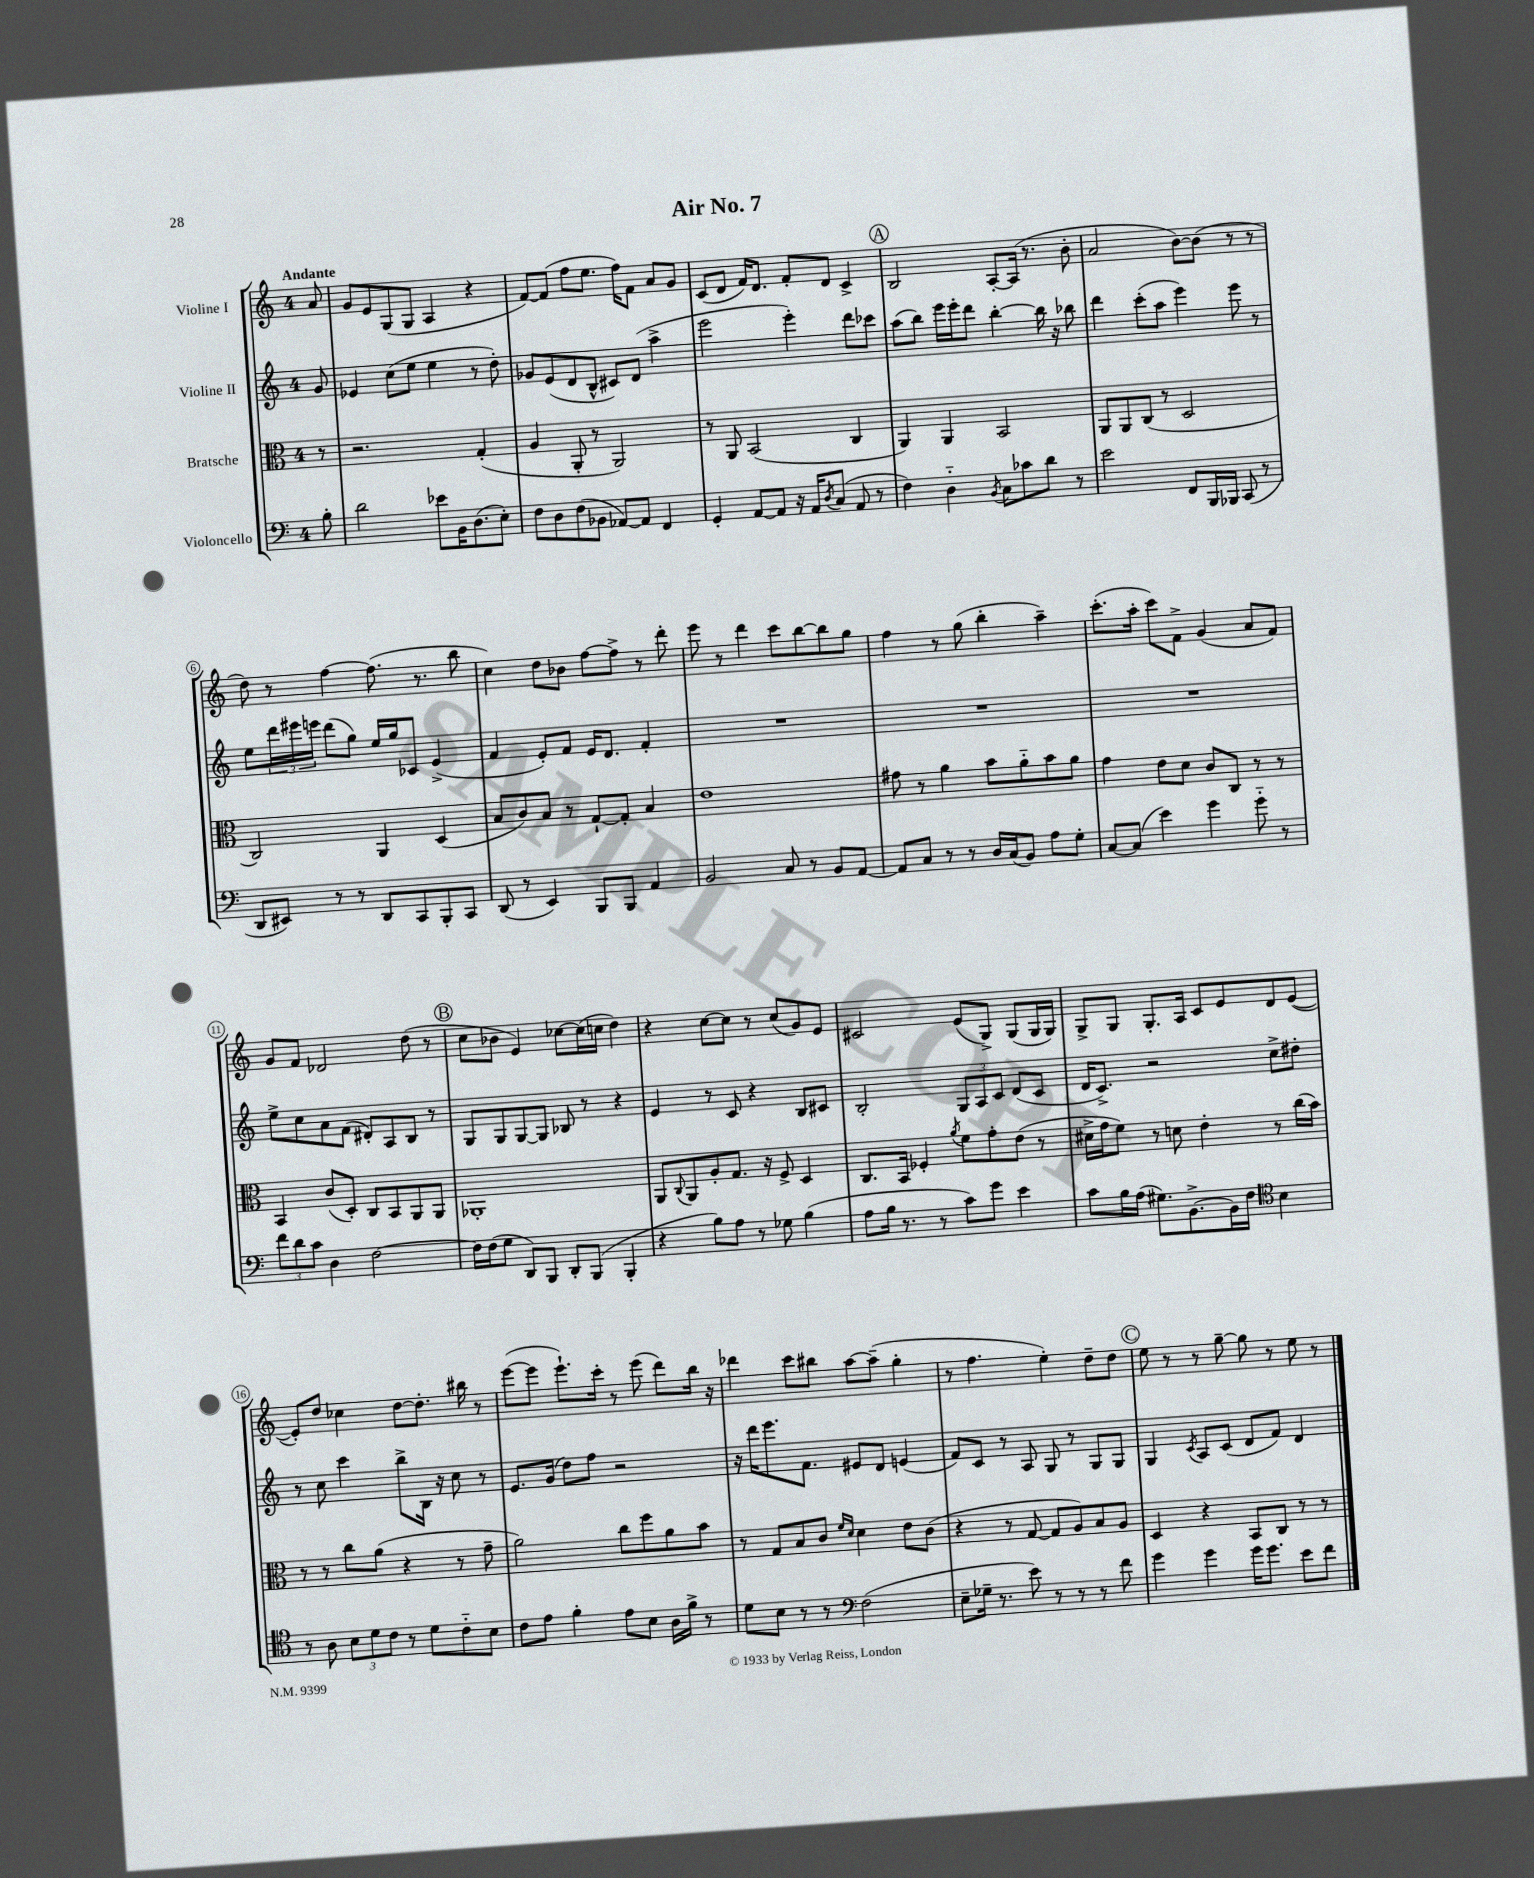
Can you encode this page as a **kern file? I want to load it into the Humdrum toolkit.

**kern	**kern	**kern	**kern
*part4	*part3	*part2	*part1
*staff4	*staff3	*staff2	*staff1
*I"Violoncello	*I"Bratsche	*I"Violine II	*I"Violine I
*clefF4	*clefC3	*clefG2	*clefG2
*k[]	*k[]	*k[]	*k[]
*M4/4	*M4/4	*M4/4	*M4/4
=	=	=	=
!	!	!	!LO:TX:a:B:t=Andante
8B'\	8r	8g/	8a/
=1	=1	=1	=1
2d\	2.r	4e-X/	8g/L
.	.	.	8e/
.	.	(8cc\L	(8G/
.	.	8ee\J	8G/J
8e-X\L	.	4ee\	4A/
16BB\K	.	.	.
(8.D\	.	.	.
.	(4G'/	8r	4r
8E'\J)	.	8dd'\)	.
=2	=2	=2	=2
8F\L	4A/	8g-X/L	[8f/L)
8D\	.	(8e/	(8f/J]
(8F\	8AA'/	8d/	8ff\L
8BB-X\J	8r	8B^^/J	8.ee\J
[8AA-X/L)	2AA/)	8c#X/L)	.
.	.	.	16ff\KL)
8AA-/J]	.	(8d/J	8f\J
4FF/	.	4aa^\	8a/L
.	.	.	8g/J
=3	=3	=3	=3
4GG'/	8r	2eee\	(8c/L
.	8AA/	.	8d/J
[8AA/L	(2BB/	.	16f/KL)
.	.	.	8.d/J
8AA/J]	.	.	.
16r	.	4eee'\)	8f'/L
16AA/KL	.	.	.
8qD/	.	.	.
(8C/J	.	.	8d/J
8AA/	4C/	8ddd\L	4c^/
8r	.	8ccc-X\J	.
!!LO:REH:place=s1:t=A
=4	=4	=4	=4
4F\)	4AA/)	(8aa\L	2B/
.	.	8bb\J)	.
4D\	4AA/	16eee\LL	.
.	.	16eee'\J	.
.	.	8ddd\J	.
8qBB/	.	.	.
8C\L	2BB/	[4bb'\	[8A'/L
8c-X\	.	.	(16A/Jk]
.	.	.	8.r
8d\J	.	16bb\]	.
.	.	16r	.
8r	.	8bb-X\	8b'\
=5	=5	=5	=5
2e\	8AA/L	4ddd\	2a/
.	8AA/	.	.
.	(8C/J	(8ccc'\L	.
.	8r	8aa\J	.
8FF/L	2D/	4eee\)	[8b\L)
16BBB/L	.	.	(8b\J]
16BBB-X/JJ	.	.	.
(8CC/	.	8eee\	8r
8r	.	8r	8r
!!LO:LB:g=z
=6	=6	=6	=6
8DD/L	2C/)	8ee\L	8dd\)
8EE#X/J)	.	24ddd\L	8r
.	.	24eee#X\	.
.	.	24eeen\JJ	.
8r	.	(8ddd\L	[4ff\
8r	.	8gg\J)	.
8DD/L	4AA/	16ee/LL	(8.ff\]
.	.	16gg/J	.
8CC/	.	8c-X/J	.
.	.	.	8.r
8BBB'/	(4D/	(4e^/	.
8CC/J	.	.	8bb\
=7	=7	=7	=7
(8DD/	8B/L	4f/	4cc\)
8r	8c/)	.	.
4EE/)	8B/J	8e'/L)	8dd\L
.	8r	8f/J	8b-X\J
8BBB/L	[8G`/L	16e/KL	[8ff\L
.	.	8.d/J	.
8BBB/J	8G'/J]	.	8ff^\J]
4AA/	4B/	4f'/	8r
.	.	.	8ddd'\
=8	=8	=8	=8
2BB/	1e	1r	8eee\
.	.	.	8r
.	.	.	4ddd\
8C/	.	.	8ccc\L
8r	.	.	[8bb\
8BB/L	.	.	8bb\]
[8AA/J	.	.	8gg\J
=9	=9	=9	=9
8AA/L]	8g#X\	1r	4ff\
8C/J	8r	.	.
8r	4a\	.	8r
8r	.	.	(8gg\
16D/LL	8b\L	.	4bb'\
(16C/J	.	.	.
8BB/J)	8a\	.	.
8A\L	8b\	.	4aa~\)
8G'\J	8a\J	.	.
=10	=10	=10	=10
[8C/L	4g\	1r	(8.ccc'\L
(8C/J]	.	.	.
.	.	.	16aa'\Jk
4e\)	8e\L	.	8ccc\L)
.	8d\J	.	8f^\J
4g\	8c/L	.	(4g/
.	8C/J	.	.
8g\	8r	.	8a/L
8r	8r	.	8f/J)
!!LO:LB:g=z
=11	=11	=11	=11
12f\L	4BB/	8ee^\L	8g/L
12d\	.	.	.
.	.	8cc\	8f/J
12c\J	.	.	.
4D\	(8c/L	8a\	2d-X/
.	8D'/J)	(8f\J	.
[2F\	8C/L	8d#X'/L)	.
.	8BB/	8A/	.
.	8AA/	8B/J	(8dd\
.	8AA/J	8r	8r
!!LO:REH:place=s1:t=B
=12	=12	=12	=12
16F\LL]	1AA-X'	8G/L	8cc\L
(16F\J	.	.	.
8G\J	.	8G/	8b-X\J
8DD/L)	.	[8G/	4e/)
8BBB/J	.	8G/J]	.
8DD'/L	.	8B-X/	[8cc-X\L
(8BBB/J	.	8r	(16cc-\L]
.	.	.	16ccn\JJ
4BBB'/	.	4r	4dd\)
=13	=13	=13	=13
4r	8AA/L	4e/	4r
.	8qqC/	.	.
.	8AA/	.	.
8B\L)	8A'/	8r	[8cc\L
8A\J	8.G/J	8c/	8cc\J]
8r	.	4r	8r
.	16r	.	.
8G-X\	8F^/	.	(8cc/L
(4B\	4D/	8B/L	8g/)
.	.	8c#X/J	8e/J
=14	=14	=14	=14
8A\L	8.C/L	2B'/	2c#X/
16B\Jk	.	.	.
8.r	16BB/Jk	.	.
.	4F-X'/	.	.
8r	.	.	.
.	8qa/	.	.
8c\L)	8f\L	12G/L	(8e/L
.	.	12A/	.
8g\J	8g'\	.	8G^/J)
.	.	12c/J	.
4e\	(8e\J	(8d/L	(8G/L
.	8r	8c/J	16G/L
.	.	.	16G/JJ)
=15	=15	=15	=15
8c\L	16d#X^\LL	16d/KL	8G^/L
.	16g\J	8.c^/J)	.
16B\L	8f\J)	.	8G/J
(16A\JJ	.	.	.
8.G#X\L)	8r	2r	8.G'/L
.	8dn\	.	.
[8.BB^\	.	.	16A/Jk
.	4e'\	.	8c/L
16BB\L]	.	.	8e/
16F\JJ	.	.	.
*clefC4	*	*	*
4B\	8r	8cc^\L	8d/
.	(16cc\LL	8dd#X'\J	([8e/J
.	16b\JJ)	.	.
!!LO:LB:g=z
=16	=16	=16	=16
8r	8r	8r	8e'/L])
8A\	8r	8cc\	8dd/J
12B\L	8cc\L	4ccc\	4cc-X\
12d\	.	.	.
.	(8a\J	.	.
12c\J	.	.	.
8r	4r	8bb^\L	[8dd\L
8d\L	.	16B\Jk	8.dd'\J]
.	.	16r	.
8c\	8r	8cc\	.
.	.	.	16bb#X\
8B\J	8g~\	8r	8r
=17	=17	=17	=17
8c\L	2a\)	8.e/L	([8eee\L
8e\J	.	.	8eee\J]
.	.	(16g/Jk	.
4f'\	.	8dd\L)	8.eee`\L)
.	.	8ff\J	.
.	.	.	16ccc'\Jk
8e\L	8cc\L	2r	8r
8B\J	8ff\	.	(8eee\
16A\LL	8a\	.	8ddd\L)
16f^\JJ	.	.	.
8r	8b\J	.	16bb\Jk
.	.	.	16r
=18	=18	=18	=18
8d\L	8r	16r	4ddd-X\
.	.	16ddd\KL	.
8B\J	8G/L	8.eee\	.
8r	8B/	.	8ccc\L
.	.	8.f\J	.
8r	8c/J	.	8bb#X\J
*clefF4	*	*	*
.	16qqf/LL	.	.
.	16qqd/JJ	.	.
(2F\	4d\	8e#X/L	[8aa\L
.	.	8d/J	(8aa~\J]
.	8e\L	(4en/	4gg'\
.	(8c\J	.	.
=19	=19	=19	=19
8E~\L	4r	8f/L)	8r
16G-X~\Jk	.	8c/J	4.ff\
8.r	.	.	.
.	8r	8r	.
8e\)	[8G/	8A/	.
8r	8G/L]	8G/	4ee'\)
8r	8A/)	8r	.
8r	8B/	8G/L	8dd~\L
8f\	8A/J	8G/J	8dd\J
!!LO:REH:place=s1:t=C
=20	=20	=20	=20
4g\	4D/	4G/	8ee\
.	.	.	8r
.	.	8qc/	.
4g\	4r	8A/L	8r
.	.	(8c/J	[8gg~\
16g\KL	8BB/L	8d/L	8gg\]
8.g\J	.	.	.
.	8C/J	8f/J)	8r
8e\L	8r	4d/	8ee\
8f\J	8r	.	8r
==	==	==	==
*-	*-	*-	*-
